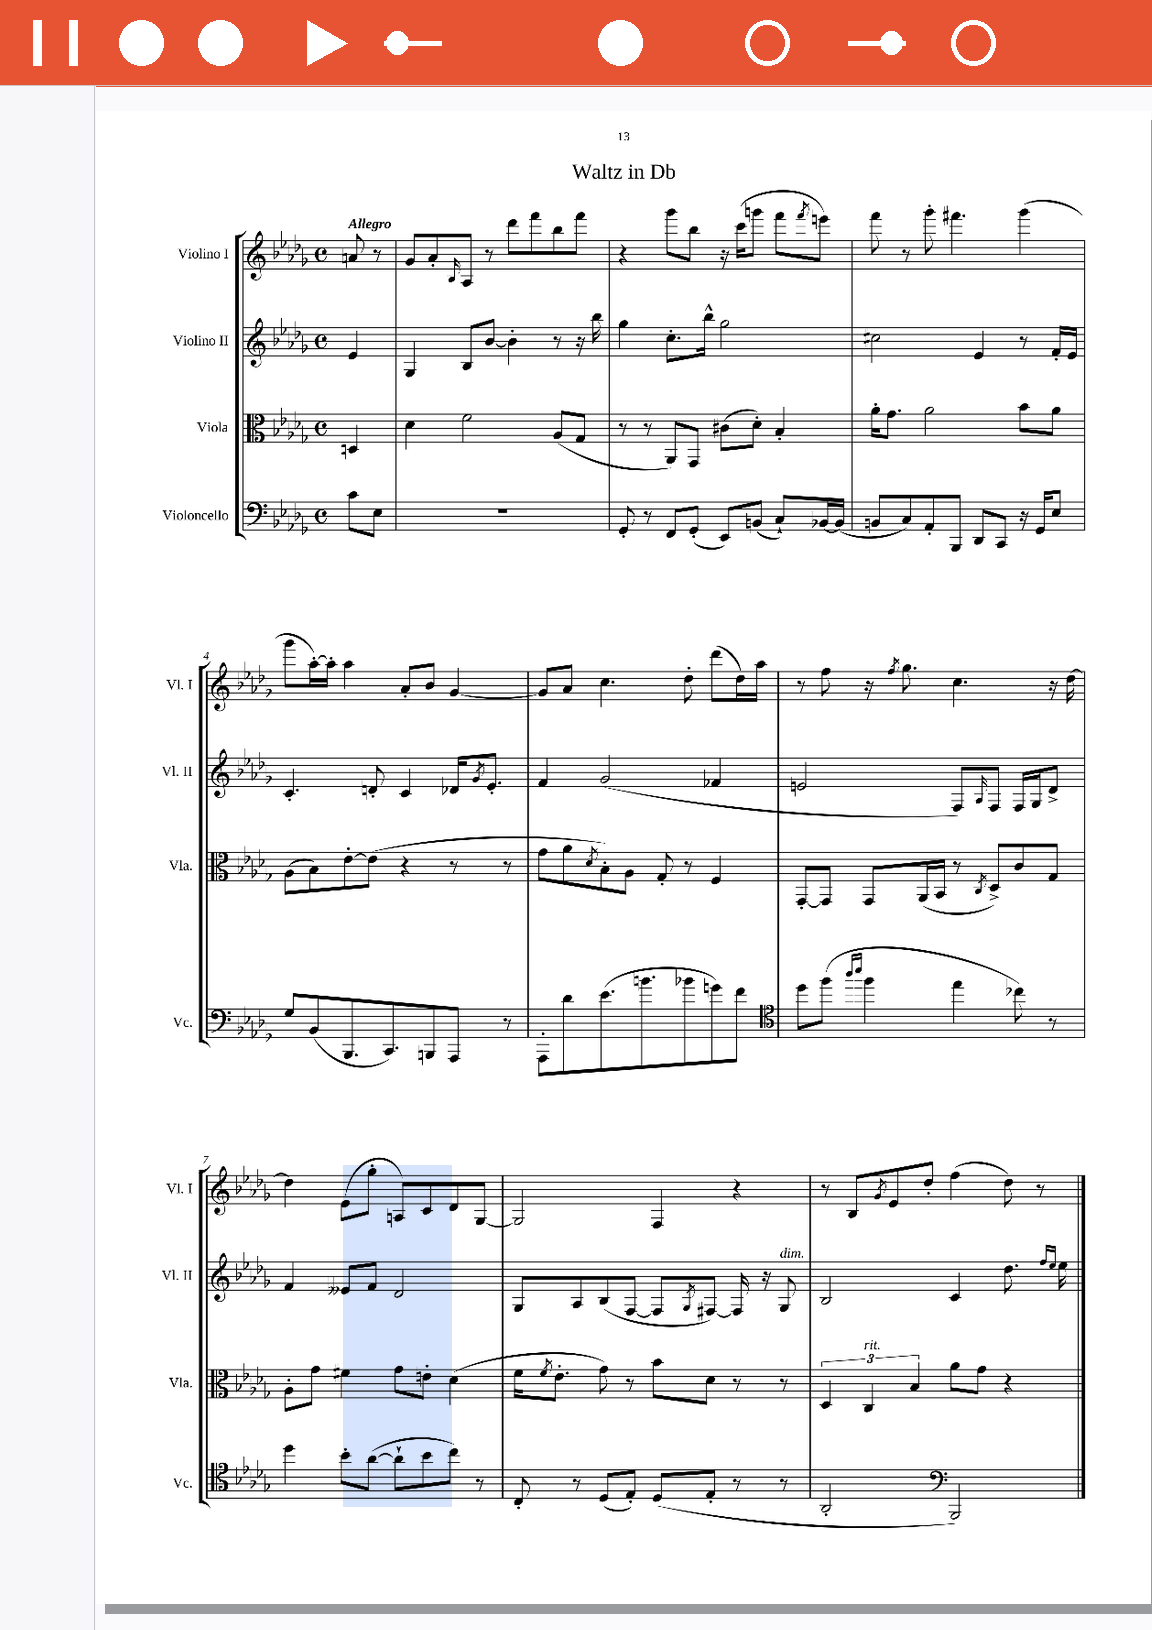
\header { title = "Waltz in Db" }
<<
\new StaffGroup <<
\new Staff = "s0" \with { instrumentName = "Violino I" shortInstrumentName = "Vl. I" } {
    \clef treble \key des \major \defaultTimeSignature \time 4/4 \partial 4 \tempo "Allegro"
    a'8 r8 |
    ges'8 aes'8-. \grace { bes16 } aes8 r8 des'''8 f'''8 bes''8 f'''8 |
    r4 ges'''8 bes''8 r16 c'''16( g'''8 f'''8 \acciaccatura { f'''8 } e'''8) |
    f'''8 r8 ges'''8-. fis'''4. ges'''4( |
    ges'''8 aes''16~-.) aes''16-. aes''4 aes'8-. bes'8 ges'4~ |
    ges'8 aes'8 c''4. des''8-. des'''8( des''16) aes''16 |
    r8 f''8 r16 \acciaccatura { f''8 } ges''8. c''4. r16 des''16~ |
    des''4 ees'8( ges''8-. a8) c'8 des'8 ges8~ |
    ges2 f4 r4 |
    r8 bes8 \acciaccatura { ges'8 } ees'8 des''8-. f''4( des''8) r8 \bar "|." |
}
\new Staff = "s1" \with { instrumentName = "Violino II" shortInstrumentName = "Vl. II" } {
    \clef treble \key des \major \defaultTimeSignature \time 4/4 \partial 4
    ees'4 |
    ges4 bes8 bes'8~ bes'4-. r8 r16 bes''16 |
    ges''4 c''8.-. bes''16-^ ges''2 |
    cis''2 ees'4 r8 f'16-. ees'16 |
    c'4.-. d'8-. c'4 des'16 \acciaccatura { ges'8 } ees'8.-. |
    f'4 ges'2( fes'4 |
    e'2 f8) \grace { aes16 } f8 f16 ges16 des'8-> |
    f'4 eeses'8 f'8 des'2 |
    ges8 aes8 bes8( f8~ f8 \acciaccatura { ges8 } fis8~) fis16 r16 ges8^\markup { \italic "dim." } |
    bes2 c'4 des''8. \grace { f''16 ees''16 } ees''16 \bar "|." |
}
\new Staff = "s2" \with { instrumentName = "Viola" shortInstrumentName = "Vla." } {
    \clef alto \key des \major \defaultTimeSignature \time 4/4 \partial 4
    d4 |
    des'4 f'2 aes8( ges8 |
    r8 r8 aes,8) ges,8 cis'8( des'8-.) bes4-. |
    aes'16-. ges'8. aes'2 bes'8 aes'8 |
    aes8( bes8) ees'8~-. ees'8( r4 r8 r8 |
    ges'8 aes'8 \acciaccatura { des'8 } bes8-.) aes8 ges8-. r8 f4 |
    ges,8~-. ges,8 ges,8 aes,16( bes,16 r8 \acciaccatura { c8 } des8->) c'8 ges8 |
    aes8-. ges'8 fis'4 ges'8 e'8-. des'4( |
    f'16 \acciaccatura { f'8 } ees'8.-. ges'8) r8 bes'8 des'8 r8 r8 |
    \tuplet 3/2 { des4 c4^\markup { \italic "rit." } bes4 } aes'8 ges'8 r4 \bar "|." |
}
\new Staff = "s3" \with { instrumentName = "Violoncello" shortInstrumentName = "Vc." } {
    \clef bass \key des \major \defaultTimeSignature \time 4/4 \partial 4
    c'8 ees8 |
    R1 |
    ges,8-. r8 f,8 ges,8-.( ees,8) b,8( c8-!) bes,16~ bes,16( |
    b,8 c8) aes,8-. bes,,8 des,8 c,8 r16 ges,16 ees8 |
    ges8 bes,8( bes,,8. c,8.) b,,8 aes,,8 r8 |
    aes,,8-. des'8 ees'8.( b'8. bes'8 g'8) f'8 |
    \clef tenor des''8 f''8( \grace { aes''16 bes''16 } f''4 ees''4 ces''8) r8 |
    des''4 bes'8-. aes'8~( aes'8-! bes'8 c''8) r8 |
    c8-. r8 des8( ees8-.) des8( ees8-. r8 r8 |
    aes,2-. \clef bass bes,,2) \bar "|." |
}
>>
>>
